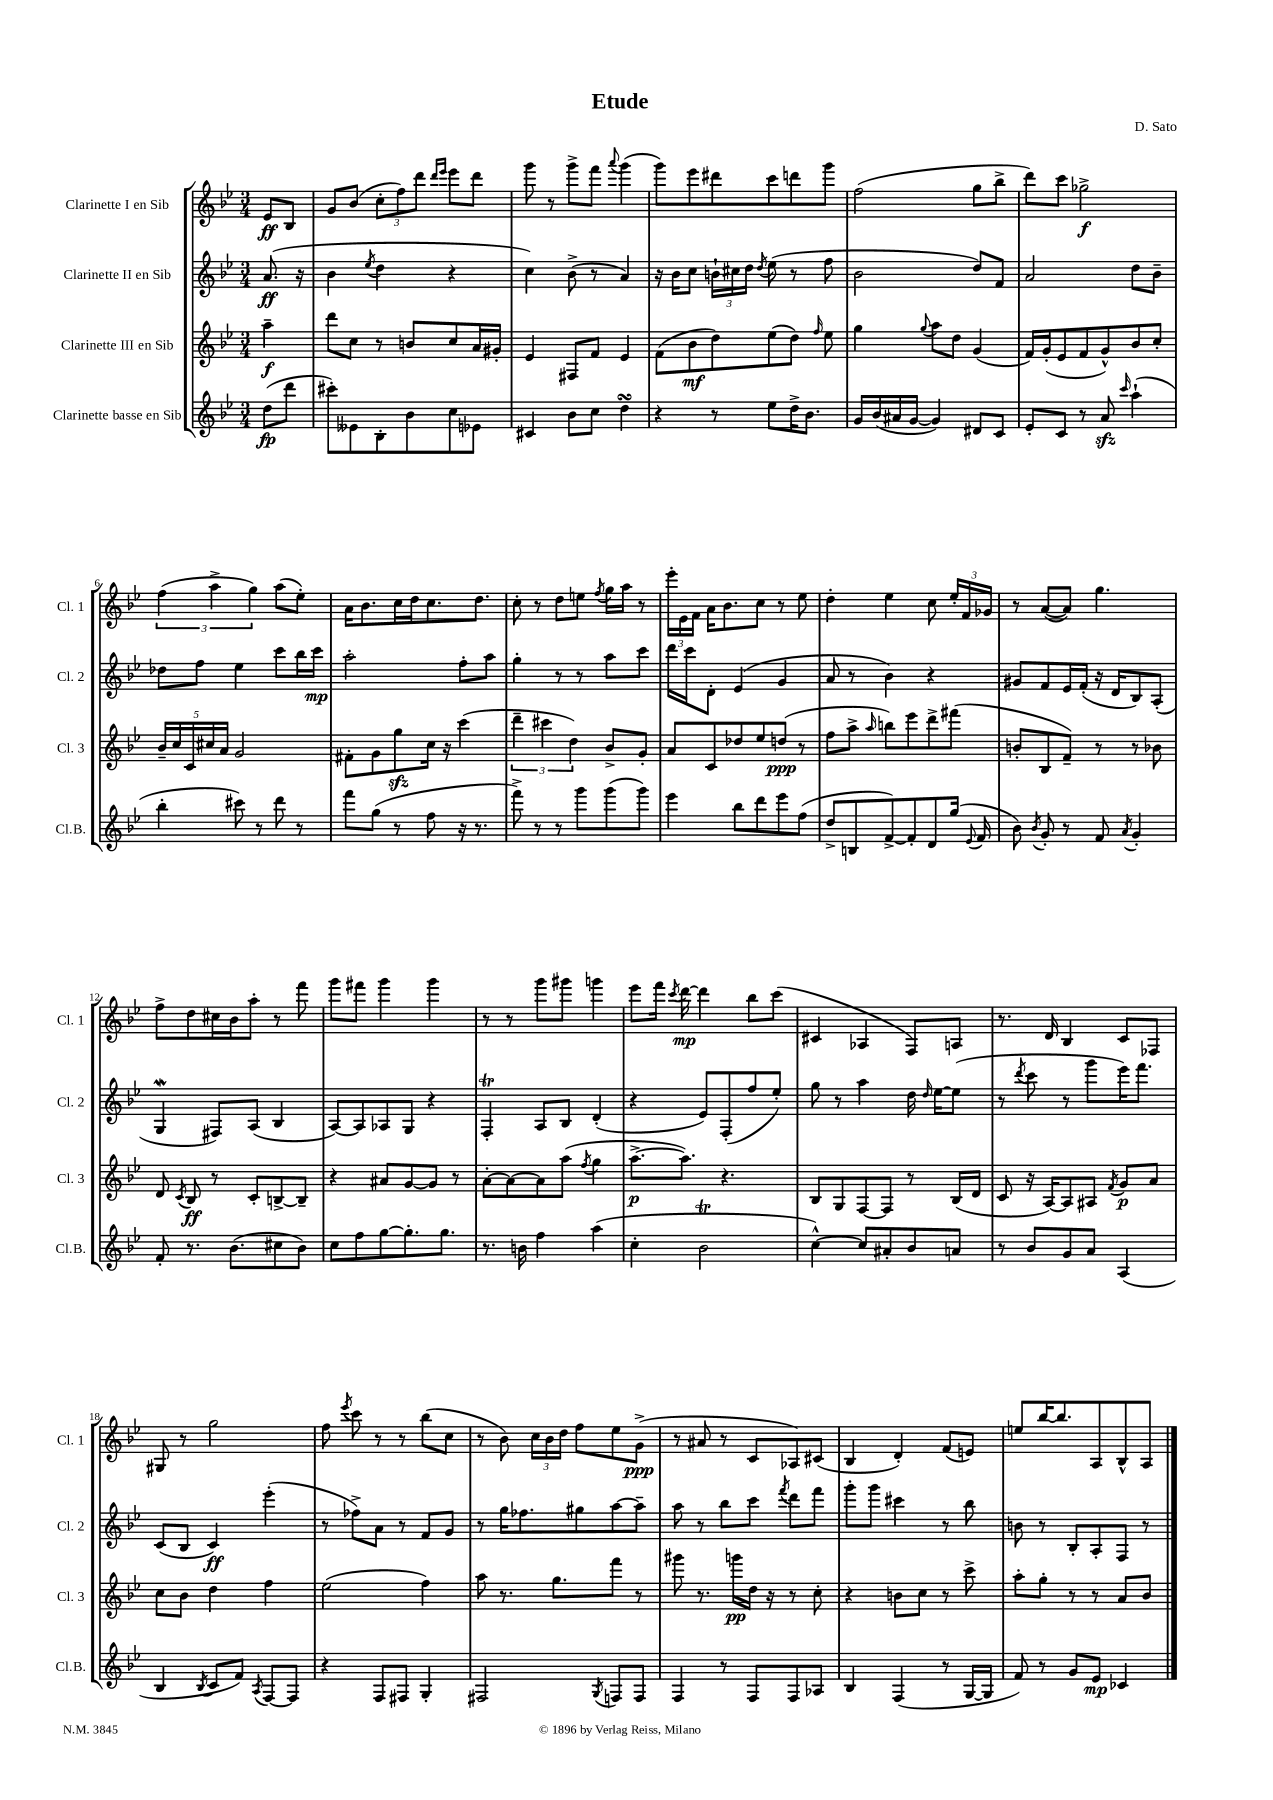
\header { title = "Etude" composer = "D. Sato" }
<<
\new StaffGroup <<
\new Staff = "s0" \with { instrumentName = "Clarinette I en Sib" shortInstrumentName = "Cl. 1" } {
    \clef treble \key bes \major \numericTimeSignature \time 3/4 \partial 4
    \autoBeamOff ees'8[\ff bes8] |
    g'8[ bes'8]( \tuplet 3/2 { c''8[-. f''8) d'''8] } \grace { d'''16[ ees'''16] } ees'''8[ d'''8] |
    g'''8 r8 g'''8[-> f'''8] \appoggiatura { a'''8 } g'''4( |
    g'''8[) ees'''8 dis'''8 c'''8 d'''8 g'''8] |
    f''2( g''8[ bes''8]-> |
    d'''8[) c'''8] ges''2->\f |
    \tuplet 3/2 { f''4( a''4-> g''4) } a''8[( ees''8]-.) |
    a'16[ bes'8. c''16 d''16 c''8. d''8.] |
    c''8-. r8 d''8[ e''8] \acciaccatura { f''8 } g''16[ a''16] r8 |
    \tuplet 3/2 { ees'''16[-. ees'16 f'16] } a'16[ bes'8. c''8] r8 ees''8 |
    d''4-. ees''4 c''8 \tuplet 3/2 { ees''16[-. f'16 ges'16] } |
    r8 a'8[~( a'8]) g''4. |
    f''8[-> d''8 cis''16 bes'16 a''8]-. r8 f'''8 |
    g'''8[ fis'''8] g'''4 g'''4 |
    r8 r8 g'''8[ gis'''8] g'''4 |
    ees'''8[ f'''16] \acciaccatura { c'''8 } d'''16~\mp d'''4 bes''8[ c'''8]( |
    cis'4 aes4 f8[) a8] |
    r8. d'16 bes4 c'8[ fes8] |
    gis8 r8 g''2 |
    f''8 \acciaccatura { ees'''8 } c'''8 r8 r8 bes''8[( c''8] |
    r8 bes'8) \tuplet 3/2 { c''16[ bes'16 d''16] } f''8[ ees''8 g'8]->\ppp( |
    r8 ais'8 r8 c'8[ aes8) cis'8]( |
    bes4 d'4-.) f'8[( e'8]) |
    e''8[ bes''16~ bes''8. a8 bes8-^ a8] \bar "|." |
}
\new Staff = "s1" \with { instrumentName = "Clarinette II en Sib" shortInstrumentName = "Cl. 2" } {
    \clef treble \key bes \major \numericTimeSignature \time 3/4 \partial 4
    \autoBeamOff a'8.\ff( r16 |
    bes'4 \acciaccatura { ees''8 } d''4 r4 |
    c''4) bes'8->( r8 a'4) |
    r16 bes'16[ c''8] \tuplet 3/2 { b'16[-! cis''16 d''16] } \acciaccatura { d''8 } ees''8( r8 f''8 |
    bes'2 d''8[) f'8] |
    a'2 d''8[ bes'8]-- |
    des''8[ f''8] ees''4 c'''8[ bes''16 c'''16]\mp |
    a''2-. f''8[-. a''8] |
    g''4-. r8 r8 a''8[ c'''8] |
    d'''16[ c'''16 d'8]-. ees'4( g'4 |
    a'8 r8 bes'4) r4 |
    gis'8[ f'8 ees'16 f'16]-.( r16 d'16[ bes8) a8]-.( |
    g4\mordent fis8[) a8]( bes4 |
    a8[~) a8 aes8 g8] r4 |
    f4-.\trill a8[ bes8] d'4-.( |
    r4 ees'8[) f8-.( f''8 ees''8]-.) |
    g''8 r8 a''4 d''16 \grace { d''16 } ees''16[~ ees''8]( |
    r8 \acciaccatura { d'''8 } c'''8 r8 g'''8[ ees'''16) f'''8.] |
    c'8[( bes8] c'4\ff) ees'''4-.( |
    r8 fes''8[->) a'8] r8 f'8[ g'8] |
    r8 g''16[ fes''8. gis''8 a''8~ a''8]-- |
    a''8 r8 bes''8[ c'''8] \acciaccatura { f'''8 } d'''8[ f'''8] |
    g'''8[-. g'''8] cis'''4 r8 bes''8 |
    b'8 r8 bes8[-. a8-. f8] r8 \bar "|." |
}
\new Staff = "s2" \with { instrumentName = "Clarinette III en Sib" shortInstrumentName = "Cl. 3" } {
    \clef treble \key bes \major \numericTimeSignature \time 3/4 \partial 4
    \autoBeamOff a''4--\f |
    d'''8[ c''8] r8 b'8[ c''8 a'16 gis'16]-. |
    ees'4 fis8[ f'8] ees'4 |
    f'8[( bes'8\mf d''8) ees''8( d''8]) \grace { f''16 } ees''8 |
    g''4 \appoggiatura { g''8 } a''8[ d''8] g'4( |
    f'16[) g'16-.( ees'8 f'8 g'8-^) bes'8 c''8]-. |
    \tuplet 5/4 { bes'16[-- c''16 c'16 cis''16 a'16] } g'2 |
    fis'8[-. g'8 g''8\sfz c''16] r16 c'''4( |
    \tuplet 3/2 { d'''4-- cis'''4 d''4) } bes'8[-> g'8]-. |
    a'8[ c'8 des''8 ees''8 d''8]\ppp( r8 |
    f''8[ a''8]-> \grace { a''16 } b''8[) ees'''8 d'''8-> fis'''8]( |
    b'8[-. bes8 f'8]--) r8 r8 bes'8 |
    d'8 \acciaccatura { c'8 } bes8\ff r8 c'8[-. b8~-> b8]-- |
    r4 ais'8[ g'8~ g'8] r8 |
    a'8[~-. a'8~ a'8 a''8]( \acciaccatura { f''8 } g''4 |
    a''8.[~->\p a''8.]) r4. |
    bes8[ g8 f8~ f8] r8 bes16[( d'16] |
    c'8 r16 a16[~) a8 ais8] \acciaccatura { f'8 } g'8[\p a'8] |
    c''8[ bes'8] d''4 f''4 |
    ees''2( f''4) |
    a''8 r8. g''8.[ f'''8] r8 |
    gis'''8 r8. g'''16[\pp d''16] r16 r8 c''8-. |
    r4 b'8[ c''8] r8 c'''8-> |
    a''8[-. g''8]-. r8 r8 a'8[ bes'8] \bar "|." |
}
\new Staff = "s3" \with { instrumentName = "Clarinette basse en Sib" shortInstrumentName = "Cl.B." } {
    \clef treble \key bes \major \numericTimeSignature \time 3/4 \partial 4
    \autoBeamOff d''8[\fp( d'''8] |
    cis'''8[-.) eeses'8 bes8-. bes'8 c''8 ees'8] |
    cis'4 bes'8[ c''8] d''4\turn |
    r4 r8 ees''8[ d''16-> bes'8.] |
    g'16[ bes'16( ais'16 g'16]~ g'4) dis'8[ c'8] |
    ees'8[-. c'8] r8 a'8\sfz \grace { c'''16 } a''4-!( |
    bes''4-. cis'''8) r8 d'''8 r8 |
    f'''8[ g''8]( r8 f''8 r16 r8. |
    f'''8->) r8 r8 g'''8[ g'''8( g'''8]) |
    ees'''4 bes''8[ d'''8 ees'''8 f''8]( |
    d''8[-> b8 f'8~->) f'8-. d'8 g''16]( \appoggiatura { ees'8 } f'16 |
    bes'8) \acciaccatura { bes'8 } g'8-. r8 f'8 \acciaccatura { a'8 } g'4-. |
    f'8-. r8. bes'8.[( cis''8 bes'8]) |
    c''8[ f''8 g''8~ g''8.-. g''8.] |
    r8. b'16 f''4 a''4( |
    c''4-. bes'2\trill |
    c''4~-^) c''8[ ais'8-. bes'8 a'8] |
    r8 bes'8[ g'8 a'8] a4( |
    bes4 \acciaccatura { bes8 } c'8[ f'8]) \acciaccatura { a8 } f8[~ f8] |
    r4 f8[ fis8] g4-. |
    fis2 \acciaccatura { g8 } f8[ f8] |
    f4 r8 f8[ f8 aes8] |
    bes4 f4( r8 g16[~ g16] |
    f'8) r8 g'8[ ees'8]\mp ces'4 \bar "|." |
}
>>
>>
